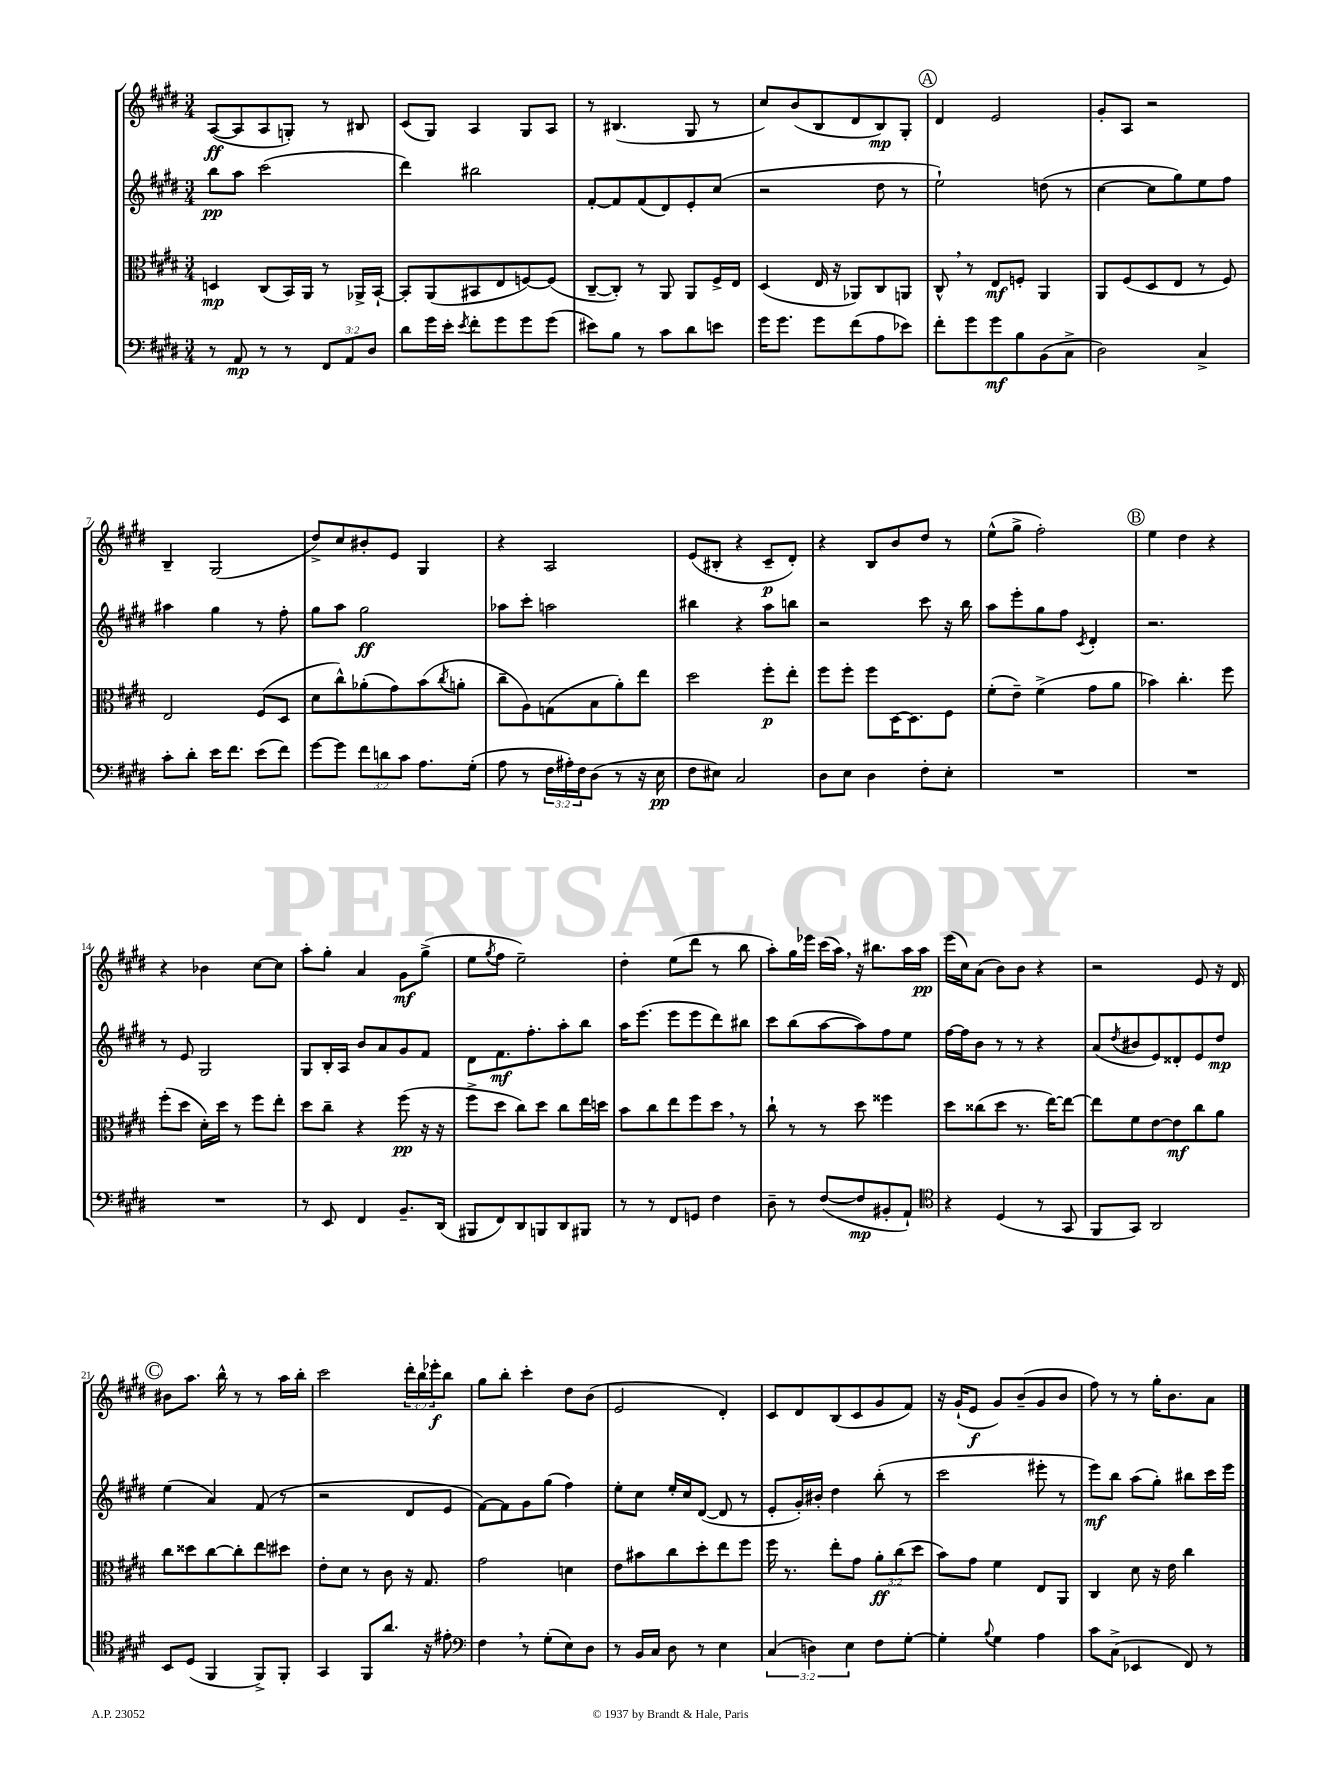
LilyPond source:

<<
\new StaffGroup <<
\new Staff = "s0" {
    \clef treble \key e \major \numericTimeSignature \time 3/4 \override Staff.TupletNumber.text = #tuplet-number::calc-fraction-text
    a8~\ff( a8 a8 g8-.) r8 bis8 |
    cis'8( gis8) a4 gis8 a8 |
    r8 bis4.( gis8 r8 |
    cis''8) b'8( b8 dis'8 b8\mp) gis8-. |
    \mark \markup { \circle "A" } dis'4 e'2 |
    gis'8-. a8 r2 |
    b4-- gis2( |
    dis''8->) cis''8 bis'8-. e'8 gis4 |
    r4 a2 |
    e'8( bis8-. r4 cis'8--\p dis'8-.) |
    r4 b8 b'8 dis''8 r8 |
    e''8-^( gis''8-> fis''2-.) |
    \mark \markup { \circle "B" } e''4 dis''4 r4 |
    r4 bes'4 cis''8~ cis''8 |
    a''8-. gis''8-. a'4 gis'8\mf gis''8->( |
    e''8 \acciaccatura { gis''8 } fis''8 e''2--) |
    dis''4-. e''8( dis'''8 r8 b''8 |
    a''8-.) gis''16 ees'''16 cis'''16( a''16) \breathe r16 bis''8. a''16 a''16\pp |
    e'''16( cis''16) a'8( b'8) b'8 r4 |
    r2 e'8 r16 dis'16 |
    \mark \markup { \circle "C" } bis'8 a''8. b''16-^ r8 r8 a''16 b''16-. |
    cis'''2 \tuplet 3/2 { dis'''16-. b''16 ees'''16-.\f } b''8 |
    gis''8 b''8-. cis'''4-. dis''8 b'8( |
    e'2 dis'4-.) |
    cis'8 dis'8 b8( cis'8 gis'8 fis'8) |
    r16 gis'16-!( e'8\f gis'8) b'8--( gis'8 b'8 |
    fis''8) r8 r8 gis''16-. b'8. a'8 \bar "|." |
}
\new Staff = "s1" {
    \clef treble \key e \major \numericTimeSignature \time 3/4
    b''8\pp a''8 cis'''2( |
    dis'''4) bis''2 |
    fis'8~-. fis'8 fis'8( dis'8) e'8-. cis''8( |
    r2 dis''8 r8 |
    \mark \markup { \circle "A" } e''2-!) d''8( r8 |
    cis''4~ cis''8 gis''8) e''8 fis''8 |
    ais''4 gis''4 r8 fis''8-. |
    gis''8 a''8 gis''2\ff |
    aes''8 cis'''8-. a''2 |
    bis''4 r4 a''8 b''8 |
    r2 cis'''8 r16 b''16 |
    a''8 e'''8-. gis''8 fis''8 \acciaccatura { cis'8 } dis'4-. |
    \mark \markup { \circle "B" } r2. |
    r8 e'8 gis2 |
    gis8 b16-. a16 b'8 a'8 gis'8 fis'8 |
    dis'8 fis'8.\mf fis''8.-. a''8-. b''8 |
    a''16 e'''8.( e'''8 e'''8 dis'''8) bis''8 |
    cis'''8 b''8( a''8~ a''8) fis''8 e''8 |
    fis''16~ fis''16 b'8 r8 r8 r4 |
    a'8( \acciaccatura { dis''8 } bis'8 e'8) disis'8-. e'8 dis''8\mp |
    \mark \markup { \circle "C" } e''4( a'4) fis'8( r8 |
    r2 dis'8 e'8 |
    fis'8~) fis'8 gis'8 gis''8( fis''4) |
    e''8-. cis''8 e''16-. cis''16 dis'8~( dis'8 r8 |
    e'8-. gis'16-.) bis'16-. dis''4 b''8-.( r8 |
    cis'''2 eis'''8-. r8 |
    e'''8\mf) b''8 a''8( gis''8-.) bis''8 cis'''16 e'''16 \bar "|." |
}
\new Staff = "s2" {
    \clef alto \key e \major \numericTimeSignature \time 3/4 \override Staff.TupletNumber.text = #tuplet-number::calc-fraction-text
    d4\mp cis8( b,16) a,16 r8 aes,16-> b,16~-! |
    b,8-. a,8( bis,8 e8 f8~) f8( |
    cis8~-- cis8-.) r8 a,8 a,8 fis16-> e16 |
    dis4( e16 r16 aes,8) cis8 a,8 |
    \mark \markup { \circle "A" } cis8-^ \breathe r8 e8\mf f8-. a,4 |
    a,8 fis8( dis8 e8 r8 fis8) |
    e2 fis8( dis8 |
    dis'8 cis''8-^) aes'8-.( gis'8) b'8( \acciaccatura { cis''8 } a'8-. |
    cis''8-- a8) g8( b8 a'8-.) e''8 |
    dis''2 fis''8-.\p e''8-. |
    fis''8 fis''8-. fis''8 dis16~ dis8. fis8 |
    fis'8-.( e'8--) fis'4->( gis'8 a'8 |
    \mark \markup { \circle "B" } bes'4) cis''4.-. fis''8 |
    fis''8-.( dis''8 dis'16-.) dis''16 r8 fis''8 e''8-. |
    dis''8 cis''8-- r4 fis''8\pp( r16 r16 |
    fis''8-> dis''8 cis''8) dis''8 cis''8 e''16 d''16 |
    b'8 cis''8 e''8 fis''8 dis''8 \breathe r8 |
    cis''8-! r8 r8 dis''8 fisis''4 |
    dis''8 cisis''8( dis''8 r8. e''16~) e''8~ |
    e''8 fis'8 e'8~ e'8\mf cis''8 a'8 |
    \mark \markup { \circle "C" } cis''8 disis''8 cis''8~ cis''8-. e''8 dis''8 |
    e'8-. dis'8 r8 cis'8 r16 gis8. |
    gis'2 d'4 |
    e'8 bis'8 cis''8 dis''8-. e''8 fis''8 |
    fis''16 r8. e''8-. gis'8 \tuplet 3/2 { a'8-.\ff cis''8( dis''8 } |
    b'8) gis'8 fis'4 e8 a,8 |
    cis4 dis'8 r16 e'16 cis''4 \bar "|." |
}
\new Staff = "s3" {
    \clef bass \key e \major \numericTimeSignature \time 3/4 \override Staff.TupletNumber.text = #tuplet-number::calc-fraction-text
    r8 a,8\mp r8 r8 \tuplet 3/2 { fis,8 a,8 dis8 } |
    dis'8 gis'16 e'16-. \acciaccatura { e'8 } fis'8-. gis'8 gis'8 gis'8( |
    eis'8) b8 r8 cis'8 dis'8 e'8 |
    gis'16 gis'8. gis'8 fis'8( a8 ees'8) |
    \mark \markup { \circle "A" } fis'8-. gis'8 gis'8\mf b8 b,8( cis8-> |
    dis2) cis4-> |
    cis'8-. dis'8-. e'16 fis'8. e'8( fis'8) |
    gis'8~ gis'8 \tuplet 3/2 { fis'8 d'8 cis'8 } a8. gis16-.( |
    a8 r8 \tuplet 3/2 { fis16 ais16-.) fis16 } dis8( r8 r16 e16\pp |
    fis8 eis8) cis2 |
    dis8 e8 dis4 fis8-. e8-. |
    R2. |
    \mark \markup { \circle "B" } R2. |
    R2. |
    r8 e,8 fis,4 b,8.-- dis,16( |
    bis,,8 fis,8) dis,8 b,,8 dis,8 bis,,8 |
    r8 r8 fis,8 g,8 fis4 |
    dis8-- r8 fis8~( fis8\mp bis,8-. a,8-!) |
    \clef tenor r4 dis4( r8 gis,8 |
    fis,8 gis,8) a,2 |
    \mark \markup { \circle "C" } b,8 dis8( fis,4 fis,8->) fis,8-. |
    gis,4 fis,8 a'8. r16 eis'8-. |
    \clef bass fis4 \breathe r8 gis8-.( e8) dis8 |
    r8 b,16 cis16 dis8 r8 e4 |
    \tuplet 3/2 { cis4( d4) e4 } fis8 gis8~-. |
    gis4-. \appoggiatura { b8 } gis4 a4 |
    cis'8 cis8->( ees,4 fis,8) r8 \bar "|." |
}
>>
>>
